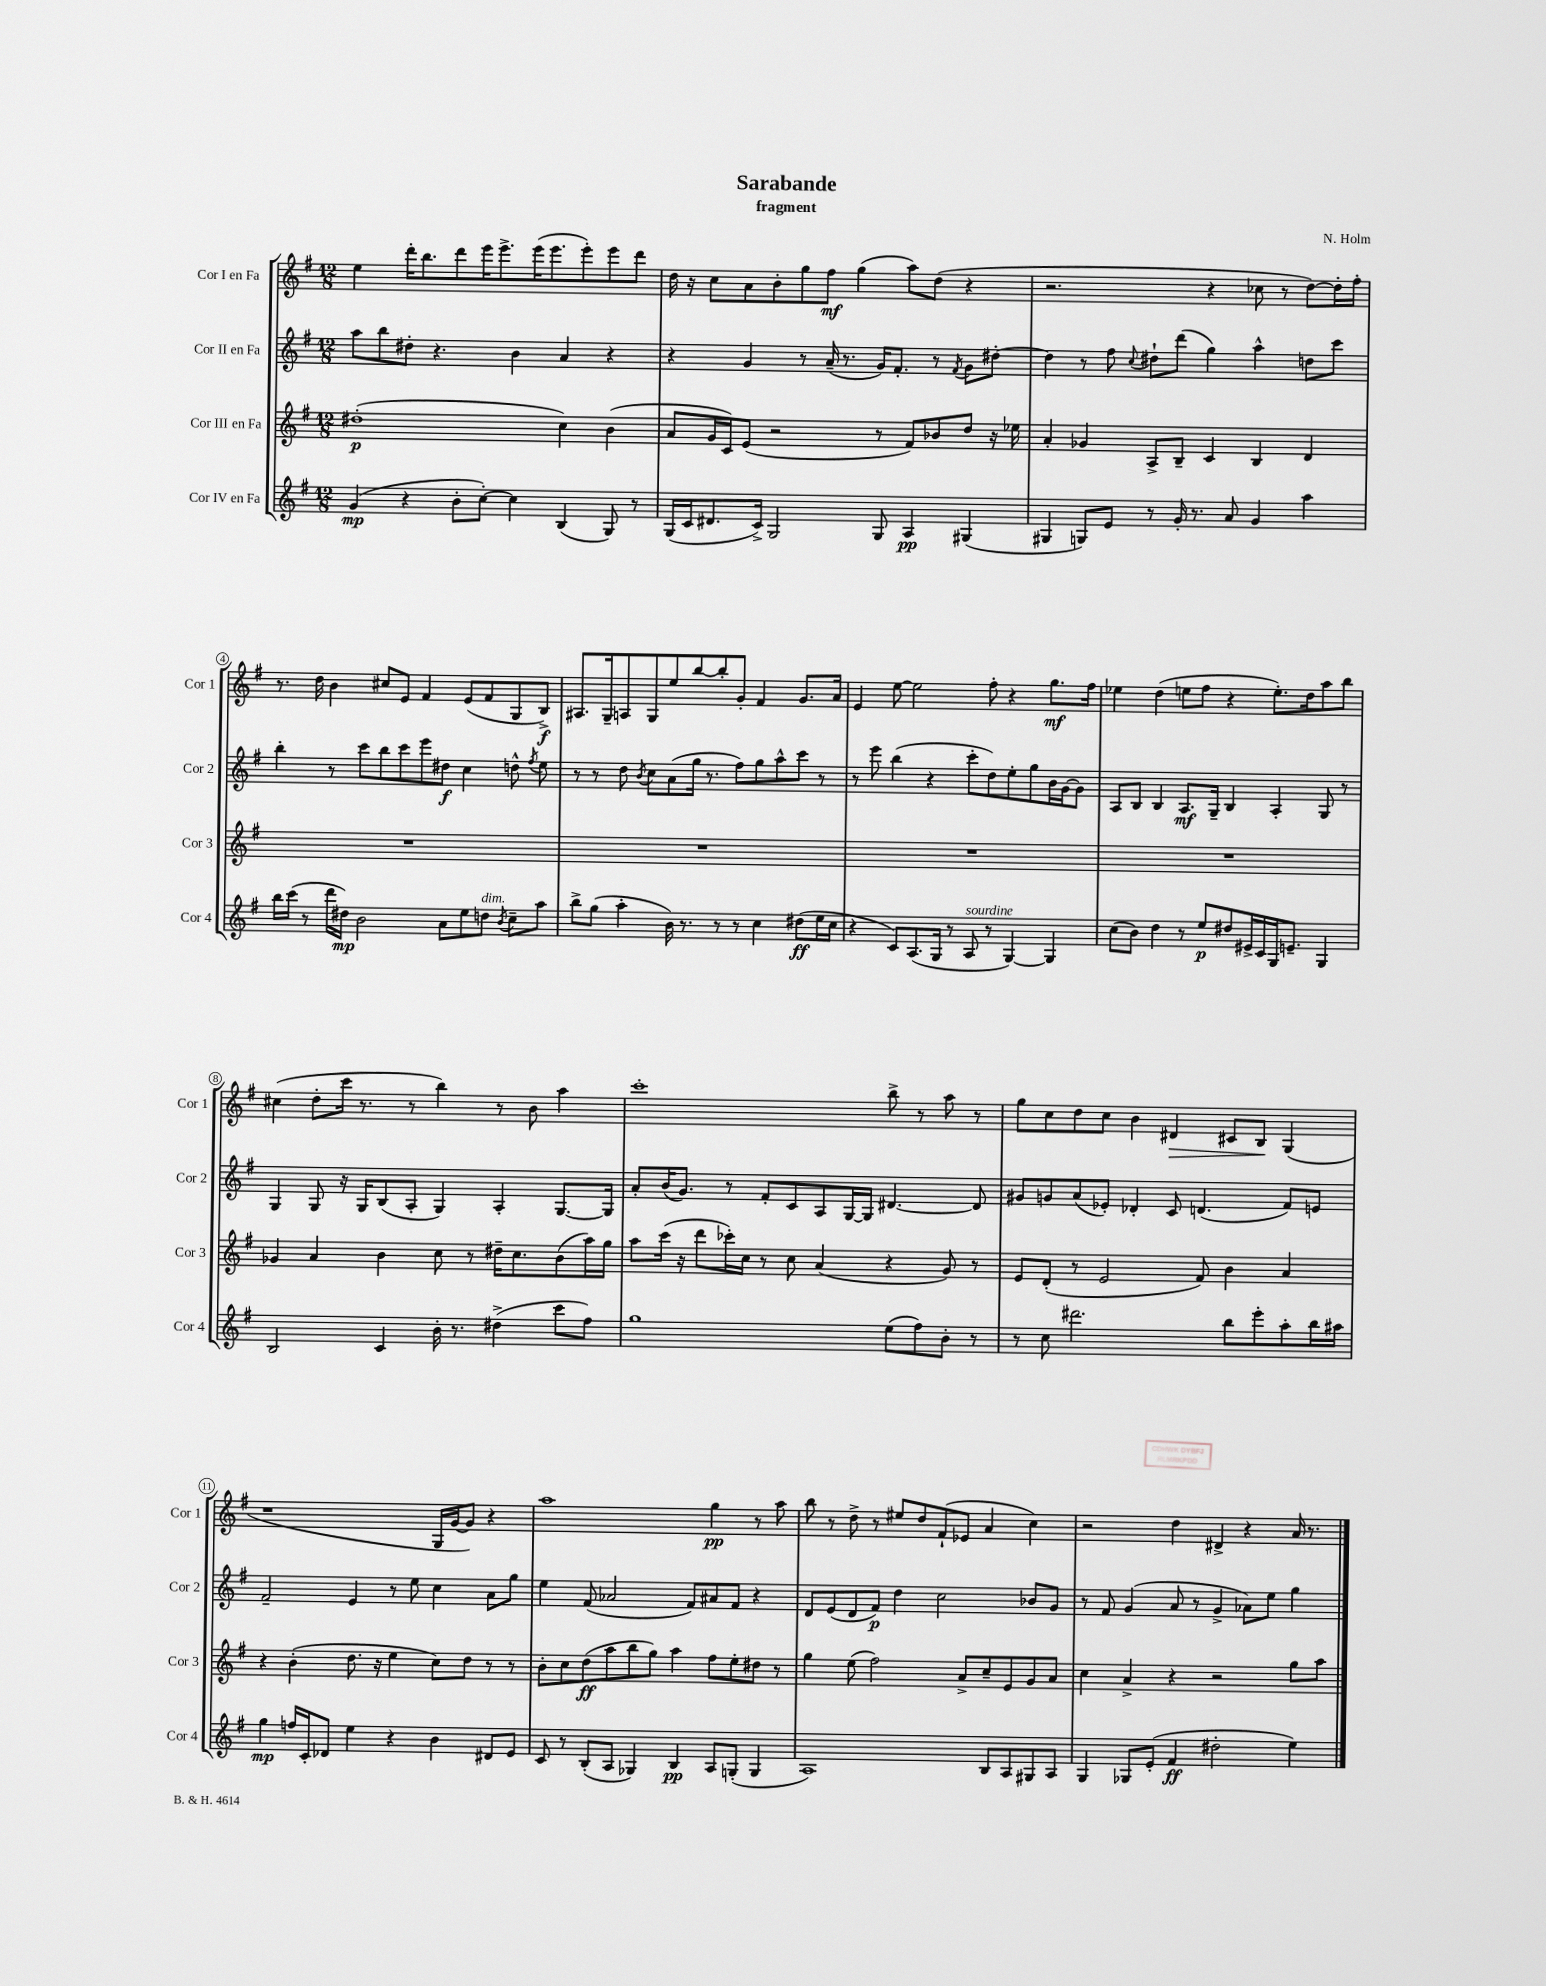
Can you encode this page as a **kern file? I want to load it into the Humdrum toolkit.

**kern	**kern	**kern	**kern
*staff4	*staff3	*staff2	*staff1
*clefG2	*clefG2	*clefG2	*clefG2
*k[f#]	*k[f#]	*k[f#]	*k[f#]
*M12/8	*M12/8	*M12/8	*M12/8
(4g	(1dd#'	8aa	4ee
.	.	8bb	.
4r	.	8dd#'	16ddd'
.	.	.	8.bb
.	.	4.r	.
8b'	.	.	8ddd
[8cc')	.	.	16eee
.	.	.	8.eee^
4cc]	.	4b	.
.	.	.	(16eee
.	.	.	8.eee
(4B	4cc)	4a	.
.	.	.	8eee')
8G)	(4b	4r	8eee
8r	.	.	8ddd
=	=	=	=
(16G	8a	4r	16dd
16c	.	.	16r
8.d#	16g	.	8cc
.	16c)	.	.
.	(8e	4g	8a
16c^)	.	.	.
2G	2r	.	8b'
.	.	8r	8gg
.	.	(16a~	8ff#
.	.	8.r	.
.	.	.	(4gg
8G	8r	16g)	.
.	.	8.f#'	.
4A	8f#)	.	8aa)
.	8b-	8r	(8dd
.	.	8qf#	.
(4G#	8dd	8g	4r
.	16r	[8dd#'	.
.	16ee-	.	.
=	=	=	=
4G#	4a'	4dd#]	2.r
8G)	4g-	8r	.
8e	.	8ff#	.
.	.	8qqcc	.
8r	8A^	8dd#`	.
16g'	8B~	(8ddd	.
8.r	.	.	.
.	4c	4gg)	4r
8a	.	.	.
4g	4B	4aa^^	8cc-
.	.	.	8r
4aa	4d	8dd	[8dd)
.	.	8ccc	16dd']
.	.	.	16ff#'
=	=	=	=
16bb	1.r	4bb'	8.r
(16ccc	.	.	.
8r	.	.	.
.	.	.	16dd
16ddd	.	8r	4b
16dd#)	.	.	.
2b	.	8ccc	.
.	.	8bb	8cc#
.	.	8ccc	8e
.	.	8eee	4f#
8a	.	8dd#	.
8ee	.	4cc	(8e
8dd	.	.	8f#
8qb	.	.	.
8cc~	.	8dd^^	8G
.	.	8qff#	.
8aa	.	8ee	8B^)
=	=	=	=
8bb^	1.r	8r	8.A#
(8gg	.	8r	.
.	.	.	16G~
4aa'	.	8dd	8A
.	.	8qb	.
.	.	8cc	8G
16b)	.	(8a	8ee
8.r	.	.	.
.	.	16gg	[8bb
.	.	8.r	.
8r	.	.	8bb']
8r	.	8ff#)	8g'
4cc	.	8gg	4f#
.	.	8aa^^	.
(8dd#	.	8ccc	8.g
16ee	.	8r	.
16cc	.	.	16a
=	=	=	=
4r	1.r	8r	4e
.	.	8eee	.
8c)	.	(4bb	[8ee
(8.A	.	.	2ee]
.	.	4r	.
16G	.	.	.
8r	.	.	.
8A	.	8ccc'	.
8r	.	8dd)	8ff#'
[4G)	.	8ee'	4r
.	.	8gg	.
4G]	.	16b	8.gg
.	.	[16g	.
.	.	8g]	.
.	.	.	16ff#
=	=	=	=
(8cc	1.r	8A	4ee-
8b)	.	8B	.
4dd	.	4B	(4dd
8r	.	8.A	8ee
8ee	.	.	8ff#
.	.	16G~	.
8dd#	.	4B	4r
16e#^	.	.	.
16c	.	.	.
16G	.	4A'	8.ee')
8.e~	.	.	.
.	.	.	16dd
4G	.	8G	8aa
.	.	8r	8bb
=	=	=	=
2B	4g-	4G	(4cc#
.	4a	8G	8dd'
.	.	16r	16ccc
.	.	16G	8.r
4c	4b	(8B	.
.	.	8A'	8r
16b'	8cc	4G)	4bb)
8.r	.	.	.
.	8r	.	.
(4dd#^	16dd#~	4A'	8r
.	8.cc	.	.
.	.	.	8b
8ccc	(8b	[8.G	4aa
8ff#)	16aa)	.	.
.	16gg	16G]	.
=	=	=	=
1gg	8aa	8a'	1ccc'
.	(16ccc	(16b	.
.	16r	8.g)	.
.	8ddd	.	.
.	16ccc-')	8r	.
.	16cc	.	.
.	8r	8f#'	.
.	8cc	8c	.
.	(4a	8A	.
.	.	[16G	.
.	.	16G]	.
(8ee	4r	[4.d#	8bb^
8ff#)	.	.	8r
8b'	8g)	.	8aa
8r	8r	8d#]	8r
=	=	=	=
8r	8e	8g#	8gg
8cc	(8d'	8g	8cc
2.ddd#	8r	(8a	8dd
.	2e	8e-')	8cc
.	.	4d-'	4b
.	.	8c	4d#
.	8f#)	(4.d	.
8bb	4b	.	8c#
8eee'	.	.	8B
8aa'	4a	8f#)	(4G
16bb	.	8e	.
16aa#	.	.	.
=	=	=	=
4gg	4r	2f#~	1r
16ff	(4b'	.	.
16c'	.	.	.
8d-	.	.	.
4ee	8.dd	4e	.
.	16r	.	.
4r	4ee	8r	.
.	.	8ee	.
4b	8cc)	4cc	16G
.	.	.	[16g
.	8dd	.	8g])
8d#	8r	8a	4r
8e	8r	8gg	.
=	=	=	=
8c	8b'	4ee	1aa
8r	8cc	.	.
(8B'	(8dd	(8f#	.
8A	8aa	2a-	.
4G-)	8bb	.	.
.	8gg)	.	.
4B	4aa	.	.
.	.	8f#)	.
8A	8ff#	8a#	4gg
(8G'	8ee'	8f#	.
4G	8dd#	4r	8r
.	8r	.	8aa
=	=	=	=
1A)	4gg	8d	8bb
.	.	(8e	8r
.	(8ee	8d	8dd^
.	2ff#)	8f#)	8r
.	.	4dd	8ee#
.	.	.	8dd
.	.	2cc	(8f#`
.	8a^	.	8e-
8B	8cc~	.	4a
8A	8e	.	.
8G#	8g	8b-	4cc)
8A	8a	8g	.
=	=	=	=
4G	4cc	8r	2r
.	.	8f#	.
8G-	4a^	(4g	.
(8e'	.	.	.
4f#	4r	8a	4dd
.	.	8r	.
2dd#'	2r	4g^	4d#^
.	.	8a-)	4r
.	.	8ee	.
4ee)	8gg	4gg	16a
.	.	.	8.r
.	8aa	.	.
==	==	==	==
*-	*-	*-	*-
